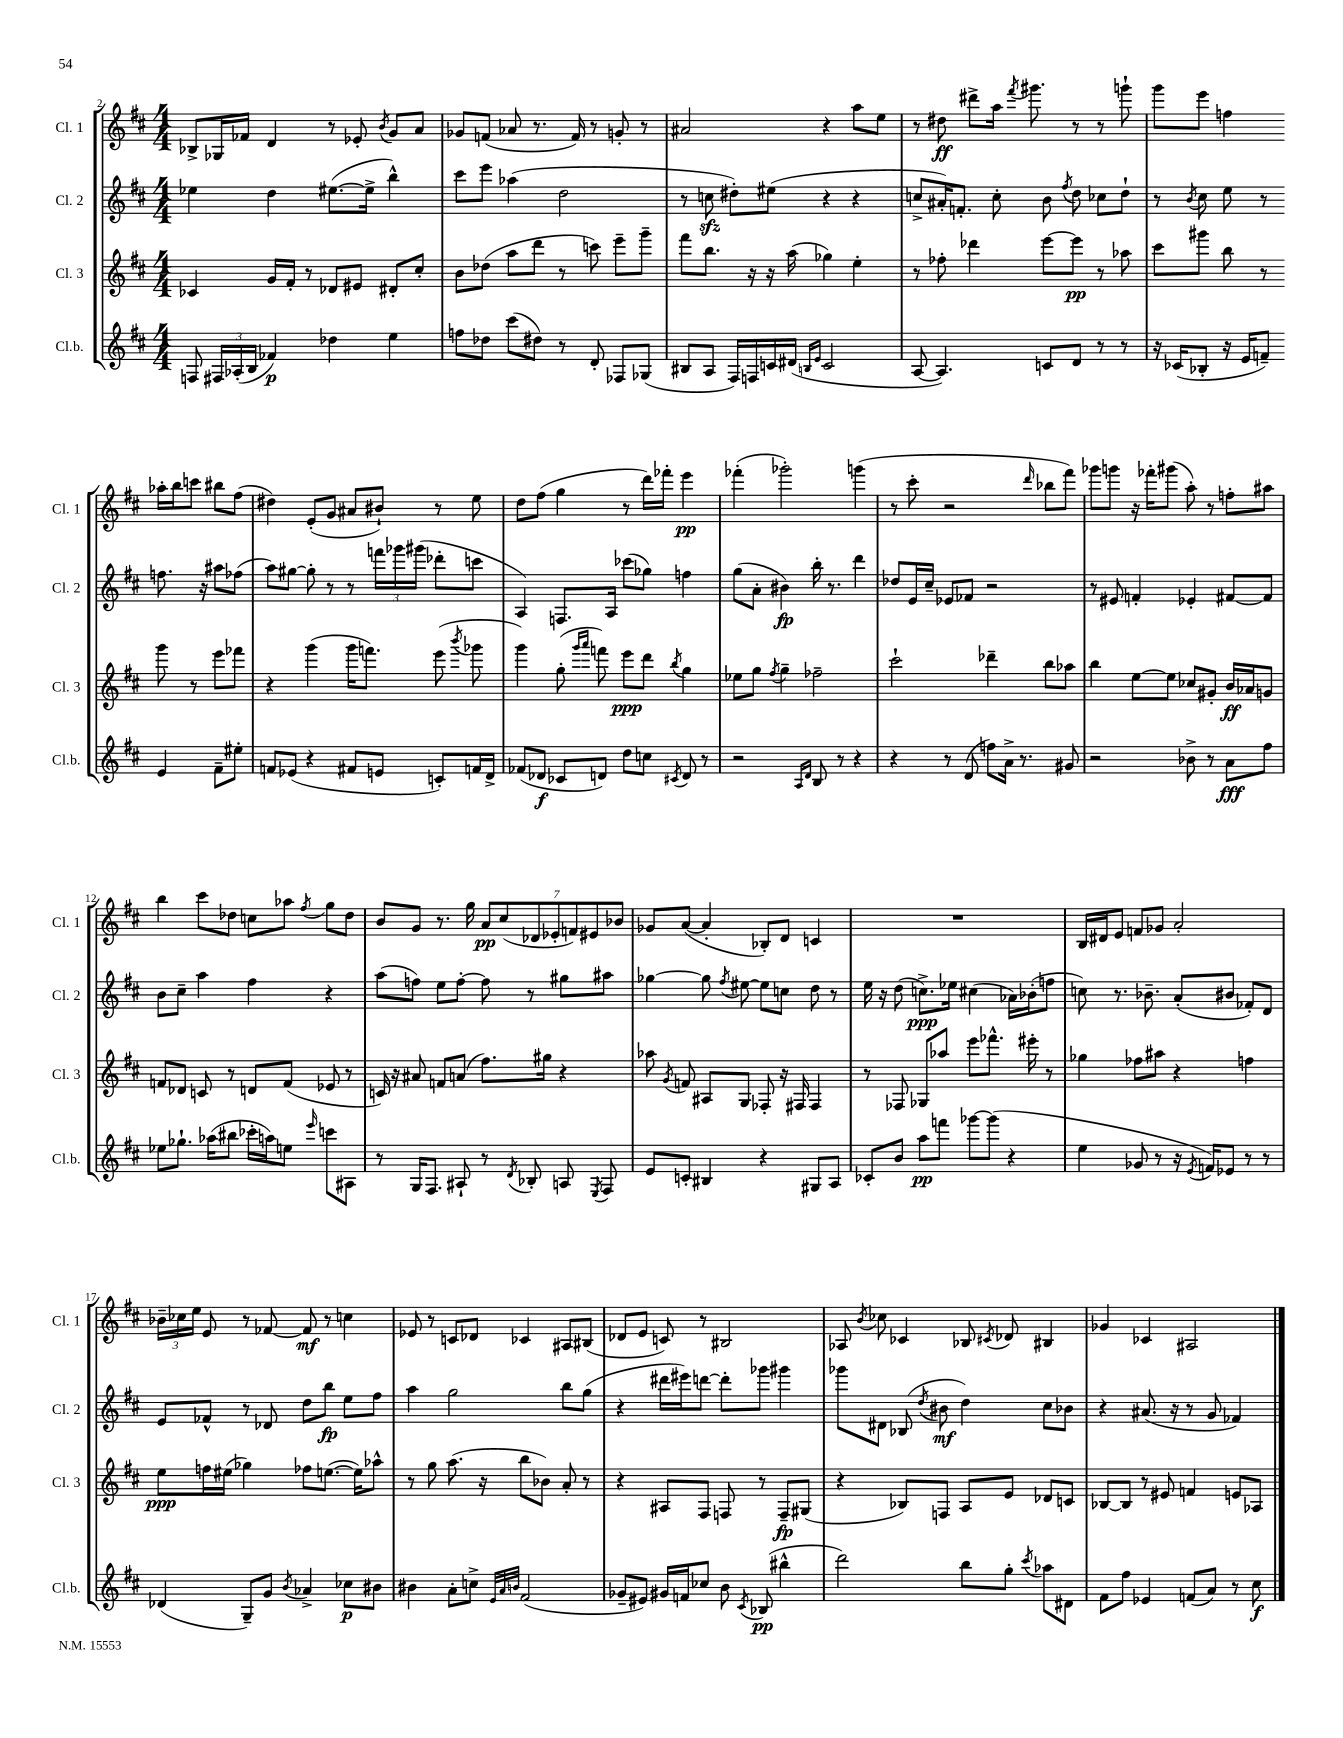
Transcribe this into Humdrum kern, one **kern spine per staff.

**kern	**kern	**kern	**kern
*staff4	*staff3	*staff2	*staff1
*clefG2	*clefG2	*clefG2	*clefG2
*k[f#c#]	*k[f#c#]	*k[f#c#]	*k[f#c#]
*M4/4	*M4/4	*M4/4	*M4/4
8F	4c-	4ee-	8B-^
24F#	.	.	16G-
(24A-'	.	.	.
.	.	.	16f-
24B	.	.	.
4f-)	16g	4dd	4d
.	16f#'	.	.
.	8r	.	.
4dd-	8d-	([8.ee#	8r
.	8e#	.	8e-'
.	.	16ee#^]	.
.	.	.	8qb
4ee	8d#'	4bb^^)	8g
.	8cc#'	.	8a
=	=	=	=
8ff	8b	8ccc#	8g-
8dd-	(8dd-	8eee	(8f
(8ccc#	8aa	(4aa-	8a-
8dd#)	8ddd	.	8.r
8r	8r	2dd	.
.	.	.	16f)
8d'	8ccc)	.	8r
8F-	8eee~	.	8g'
(8G-	8ggg~	.	8r
=	=	=	=
8B#	8fff#	8r	2a#
8A	8.bb	8cc	.
16F#)	.	8dd#')	.
16F	16r	.	.
16c	16r	(8ee#	.
(16d#	(16aa	.	.
16qqB	.	.	.
16qqe	.	.	.
2c	4gg-)	4r	4r
.	4ee'	4r	8aa
.	.	.	8ee
=	=	=	=
[8A	8r	8cc^	8r
4.A])	8ff-'	16a#')	8dd#
.	.	8.f'	.
.	4ddd-	.	8ddd#^
.	.	8cc'	16aa
.	.	.	8qfff#
.	.	.	8.ggg#
8c	[8eee	8b	.
.	.	8qff#	.
8d	8eee]	8dd	8r
8r	8r	8cc-	8r
8r	8aa-	8dd`	8ggg`
=	=	=	=
16r	8ccc#	8r	8ggg
(16c-	.	.	.
.	.	8qb	.
8B-'	8ggg#	8cc#	8eee
16r	8bb	8ee	4ff
16e	.	.	.
8f~)	8r	8r	.
4e	8ggg#	8.ff	16aa-'
.	.	.	16bb
.	8r	.	8ccc
.	.	16r	.
8f~	8eee	8aa#	8bb#
8ee#'	8fff-	(8ff-	(8ff
=	=	=	=
8f	4r	8aa)	4dd#)
(8e-	.	[8gg#	.
4r	(4ggg	8gg#']	(8e'
.	.	8r	8g
8f#	16ggg	8r	8a#
.	8.fff)	.	.
8e	.	24fff	8b#`)
.	.	24ggg-	.
.	.	(24ggg#	.
8c')	(8eee	8ddd-'	8r
.	8qbbb	.	.
16f	8ggg-	8ccc	8ee
16d^	.	.	.
=	=	=	=
(8f-	4ggg)	4A)	8dd
8d-	.	.	(8ff#
8c-	(8gg'	8.F	4gg
.	16qqggg	.	.
.	16qqaaa	.	.
8d)	8fff)	.	.
.	.	16A	.
8dd	8eee	(8ccc-	8r
8cc	8ddd	8gg-)	16ddd)
.	.	.	16fff-'
8qc#	8qbb	.	.
8d	4gg	4ff	4eee
8r	.	.	.
=	=	=	=
2r	8ee-	(8gg	(4fff-'
.	8gg	8a'	.
.	8qff#	.	.
.	4gg~	4b#)	2ggg-')
16qqA	.	.	.
16qqd	.	.	.
8B	2ff-~	16bb'	.
.	.	8.r	.
8r	.	.	.
4r	.	4ddd	(4ggg
=	=	=	=
4r	2ccc#`	8dd-	8r
.	.	16e	8ccc#'
.	.	16cc#~	.
8r	.	8e-	2r
(8d	.	8f-	.
8ff)	4ddd-~	2r	.
16a^	.	.	.
8.r	.	.	.
.	.	.	16qqddd
.	8bb	.	8bb-
8g#	8aa-	.	8fff#)
=	=	=	=
2r	4bb	8r	8ggg-
.	.	8e#	8ggg
.	[8ee	4f'	16r
.	.	.	16fff-'
.	8ee]	.	(8ggg#
8b-^	8cc-	4e-'	8aa')
8r	8g#'	.	8r
8a	16b	[8f#	8ff'
.	16a-	.	.
8ff#	8g	8f#]	8aa#
=	=	=	=
8ee-	8f	8b	4bb
8.gg-`	8d-	8cc#~	.
.	8c	4aa	8ccc#
(16aa-	.	.	.
8bb#	8r	.	8dd-
16ccc-'	8d	4ff#	8cc
16aa)	.	.	.
8ee	(8f	.	8aa-
16qqeee	.	.	8qff#
8ccc	8e-	4r	8gg
8A#	8r	.	8dd-
=	=	=	=
8r	16c)	(8aa	8b
.	16r	.	.
16G	8a#	8ff)	8g
8.F#	.	.	.
.	8f	8ee	8.r
8A#`	(8a	[8ff'	.
.	.	.	16gg
8r	8.ff#)	8ff]	14a
.	.	.	(14cc#
8qd	.	.	.
8B-'	.	8r	.
.	.	.	14d-
.	16gg#	.	.
.	.	.	14e-'
8A	4r	8gg#	.
.	.	.	14f)
.	.	.	14e#
8qE	.	.	.
8F#	.	8aa#	.
.	.	.	14b-
=	=	=	=
8e	8aa-	[4gg-	8g-
.	8qg	.	.
8c'	8f	.	([8a
4B#	8A#	8gg-]	4a']
.	.	8qff#	.
.	8G	[8ee#	.
4r	8F-'	8ee#]	8B-')
.	16r	8cc	8d
.	16F#	.	.
8G#	4F#	8dd	4c
8A	.	8r	.
=	=	=	=
8c-'	8r	16ee	1r
.	.	16r	.
8b	8F-	(8dd	.
8aa	8G-	8.cc^)	.
8fff	8aa-	.	.
.	.	16ee-	.
[8ggg-	8eee	(4cc#	.
(8ggg-]	8.fff-^^	.	.
4r	.	16a-)	.
.	16eee#'	(16b-'	.
.	8r	8ff	.
=	=	=	=
4ee	4gg-	8cc)	16B
.	.	.	16d#
.	.	8.r	8e
8g-	8ff-	.	8f
.	.	8.b-~	.
8r	8aa#	.	8g-
16r	4r	(8a'	2a'
8qe	.	.	.
16f)	.	.	.
8e-	.	8b#	.
8r	4ff	8f-')	.
8r	.	8d	.
=	=	=	=
(4d-	8ee	8e	24b-~
.	.	.	24cc-
.	.	.	24ee
.	16ff	8f-^^	8e
.	(16ee#	.	.
8G~)	4gg-)	8r	8r
8g	.	8d-	[8f-
8qb	.	.	.
4a-^	8ff-	8dd	8f-]
.	([8.ee	8bb	8r
8cc-	.	8ee	4cc
.	16ee])	.	.
8b#	8aa-^^	8ff#	.
=	=	=	=
4b#	8r	4aa	8e-
.	8gg	.	8r
8a'	(8.aa	2gg	8c
8cc^	.	.	8d-
.	16r	.	.
32qqe	.	.	.
32qqa	.	.	.
32qqb	.	.	.
(2f#	8bb	.	4c-
.	8b-)	.	.
.	8a'	8bb	8A#
.	8r	(8gg	(8B#
=	=	=	=
8g-~	4r	4r	8d-
8e#)	.	.	8e
16g#	8A#	16ddd#	8c)
16f	.	16eee#)	.
8cc-	8F#	[8ddd	8r
8b	8F	8ddd']	2B#
8qc#	.	.	.
(8B-	8r	8ggg-	.
4bb#^^	8F~	4ggg#	.
.	(8G#	.	.
=	=	=	=
2ddd)	4r	8ggg-	8A-
.	.	.	8qb
.	.	8d#	8cc-
.	8B-)	(8B-	4c-
.	.	8qdd	.
.	8F	8b#	.
8bb	8A	4dd)	8B-
.	.	.	8qc#
8gg'	8e	.	8d-
8qccc#	.	.	.
8aa-	8d-	8cc#	4B#
8d#	8c	8b-	.
=	=	=	=
8f#	[8B-	4r	4g-
8ff#	8B-]	.	.
4e-	8r	(8.a#	4c-
.	8e#	.	.
.	.	16r	.
(8f	4f	8r	2A#
8a)	.	8g	.
8r	8e	4f-)	.
8cc#	8A-	.	.
==	==	==	==
*-	*-	*-	*-
